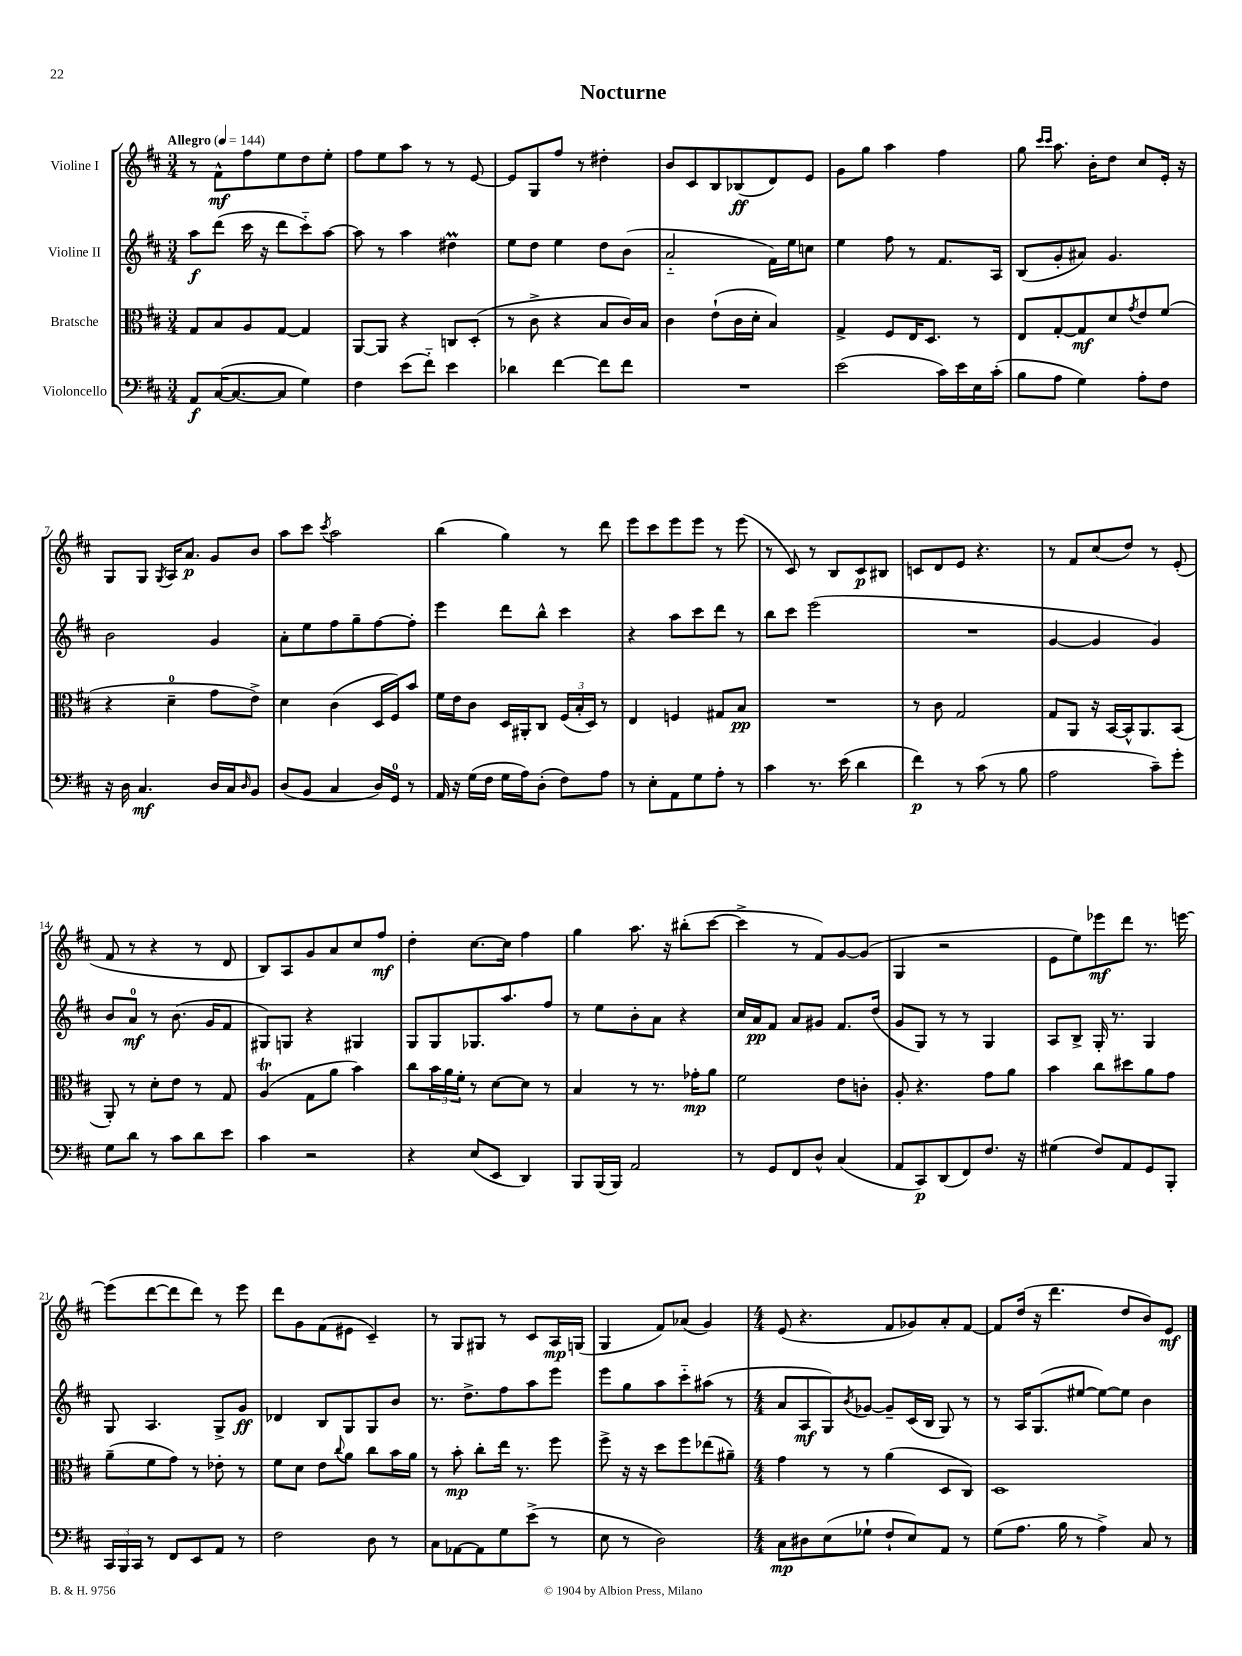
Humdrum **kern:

**kern	**kern	**kern	**kern
*staff4	*staff3	*staff2	*staff1
*clefF4	*clefC3	*clefG2	*clefG2
*k[f#c#]	*k[f#c#]	*k[f#c#]	*k[f#c#]
*M3/4	*M3/4	*M3/4	*M3/4
*MM144	*MM144	*MM144	*MM144
8AA	8G	8aa	8r
([16C#	8B	(8ddd	8f#^^
8.C#_	.	.	.
.	8A	16ccc#	8ff#
.	.	16r	.
8C#]	[8G	8ddd	8ee
4G)	4G]	8ccc#'~)	8dd
.	.	[8aa	8ee'
=	=	=	=
4F#	[8AA	8aa]	8ff#
.	8AA]	8r	8ee
(8e	4r	4aa	8aa
8f#'~)	.	.	8r
4e	8C	4dd#	8r
.	(8D'	.	[8e
=	=	=	=
4d-	8r	8ee	8e]
.	8c#^	8dd	8G
[4f#	4r	4ee	8ff#
.	.	.	8r
8f#]	8B	8dd	4dd#'
8f#	16c#)	(8b	.
.	16B	.	.
=	=	=	=
2.r	4c#	2a'~	8b
.	.	.	8c#
.	(8e`	.	8B
.	16c#	.	(8B-
.	16d'	.	.
.	4B)	16f#)	8d)
.	.	16ee	.
.	.	8cc	8e
=	=	=	=
(2e	4G^	4ee	8g
.	.	.	8gg
.	8F#	8ff#	4aa
.	16E	8r	.
.	8.D	.	.
16c#)	.	8.f#	4ff#
16e	.	.	.
16E	8r	.	.
(16c#'	.	16A	.
=	=	=	=
8B	8E	(8B	8gg
.	.	.	16qqccc#
.	.	.	16qqccc#
8A	[8G'	8g'	8.aa
4G)	8G]	8a#)	.
.	.	.	16b'
.	8d	4.g	8dd
.	8qg	.	.
8A'	8e	.	8cc#
8F#	(8f#	.	16e'
.	.	.	16r
=	=	=	=
16r	4r	2b	8G
16D	.	.	.
4.C#	.	.	8G
.	.	.	8qG
.	4d~	.	16A
.	.	.	8.a
16D	8g	4g	8g
16C#	.	.	.
16qqD	.	.	.
8BB	8e^)	.	8b
=	=	=	=
(8D	4d	8a'	8aa
8BB	.	8ee	8ccc#
.	.	.	8qccc#
4C#	(4c#	8ff#	2aa
.	.	8gg~	.
16D)	16D	[8ff#	.
16GG	16F#)	.	.
8r	8b	8ff#']	.
=	=	=	=
16AA	16f#	4eee	(4bb
16r	16e	.	.
(16G	8c#	.	.
16F#	.	.	.
16G	16D	8ddd	4gg)
16A)	16AA#'	.	.
(8D'	8C#	8bb^^	.
8F#)	(24F#	4ccc#	8r
.	24B'	.	.
.	24D)	.	.
8A	8r	.	8ddd
=	=	=	=
8r	4E	4r	8eee
8E'	.	.	8ccc#
8AA	4F	8aa	8eee
8G	.	8ccc#	8eee
8A'	8G#	8ddd	8r
8r	8B	8r	(8eee
=	=	=	=
4c#	2.r	8bb	8r
.	.	8ccc#	8c#)
8.r	.	(2eee	8r
.	.	.	8B
(16e	.	.	.
4d	.	.	8c#
.	.	.	8B#
=	=	=	=
4f#)	8r	2.r	8c
.	8c#	.	8d
8r	2G	.	8e
(8c#	.	.	4.r
8r	.	.	.
8B	.	.	.
=	=	=	=
2A	8G	[4g	8r
.	8AA	.	8f#
.	16r	4g]	(8cc#
.	[16BB	.	.
.	16BB^^]	.	8dd)
.	8.AA	.	.
8c#~)	.	4g)	8r
8g'	(8BB	.	(8e'
=	=	=	=
8G	8AA')	8b	8f#
8d	8r	8a	8r
8r	8d'	8r	4r
8c#	8e	(8.b	.
8d	8r	.	8r
.	.	16g	.
8e	8G	8f#	8d
=	=	=	=
4c#	(4A	8G#)	8B)
.	.	8G	8A
2r	8G	4r	8g
.	8a	.	8a
.	4b)	4G#	8cc#
.	.	.	8ff#
=	=	=	=
4r	8cc#	8G	4dd'
.	24b	8G	.
.	24a	.	.
.	24f#'	.	.
(8E	8r	8.G-	[8.cc#
8EE	[8d	.	.
.	.	8.aa	16cc#]
4DD)	8d]	.	4ff#
.	8r	8ff#	.
=	=	=	=
8BBB	4B	8r	4gg
(16BBB	.	8ee	.
16BBB)	.	.	.
2AA	8r	8b'	8.aa
.	8.r	8a	.
.	.	.	16r
.	.	4r	(8bb#'
.	16g-'	.	.
.	8a	.	[8ccc#
=	=	=	=
8r	2f#	16cc#	4ccc#^]
.	.	16a	.
8GG	.	8f#	.
8FF#	.	8a	8r
8D^^	.	8g#	8f#)
(4C#	8e	8.f#	[8g
.	8c'	.	(8g]
.	.	(16dd	.
=	=	=	=
8AA	8A'	8g	4G
8CC#)	4.r	8G)	.
(8DD	.	8r	2r
8FF#)	.	8r	.
8.F#	8g	4G	.
.	8a	.	.
16r	.	.	.
=	=	=	=
(4G#	4b	8A	8e
.	.	8B^	8ee)
8F#)	8cc#	16G'	8eee-
.	.	8.r	.
8AA	8dd#	.	8ddd
8GG	8a	4G	8.r
8BBB'	8g	.	.
.	.	.	[16eee
=	=	=	=
24CC#	(8a~	8G	(8eee]
24BBB	.	.	.
24CC#	.	.	.
8r	8f#	4.A	[8ddd
8FF#	8g)	.	8ddd]
8EE	8r	.	8ddd)
8AA	8e-'	8G^	8r
8r	8r	8g	8eee
=	=	=	=
2F#	8f#	4d-	8ddd
.	8d	.	8g
.	8e	8B	(8f#
.	8qqcc#	.	.
.	8a	8G	8e#
8D	8cc#	8G	4c#~)
8r	16b	8b	.
.	16a	.	.
=	=	=	=
8C#	8r	8.r	8r
[8AA-	8b'	.	8G
.	.	8.dd^	.
8AA-]	8cc#'	.	8G#
8G	16ee	8ff#	8r
.	8.r	.	.
(8e^	.	8aa	8c#
8r	8ff#	8eee	16A
.	.	.	(16G
=	=	=	=
8E	8ff#^	8eee	4G
8r	16r	8gg	.
.	16r	.	.
2D)	8dd	8aa	8f#)
.	8ff#	8ccc#'~	(8a-
.	(8ee-	(8aa#	4g)
.	8a#~)	8r	.
=	=	=	=
*M4/4	*M4/4	*M4/4	*M4/4
8C#	4g	8a	(8e
8D#	.	8A	4.r
(8E	8r	8G)	.
.	.	8qb	.
8G-`	8r	[8g-	.
8F#`	(4a	8g-~]	8f#
8E)	.	(16c#	8g-)
.	.	16B	.
8AA	8D	8G)	8a'
8r	8C#)	8r	[8f#
=	=	=	=
(8G	1D	8r	8f#]
8.A	.	16A	(16dd
.	.	(8.G	16r
.	.	.	4.ddd
16B	.	.	.
8r	.	[8ee#	.
4A^)	.	8ee#_)	.
.	.	8ee#]	8dd
8C#	.	4b	8b)
8r	.	.	8e
==	==	==	==
*-	*-	*-	*-
